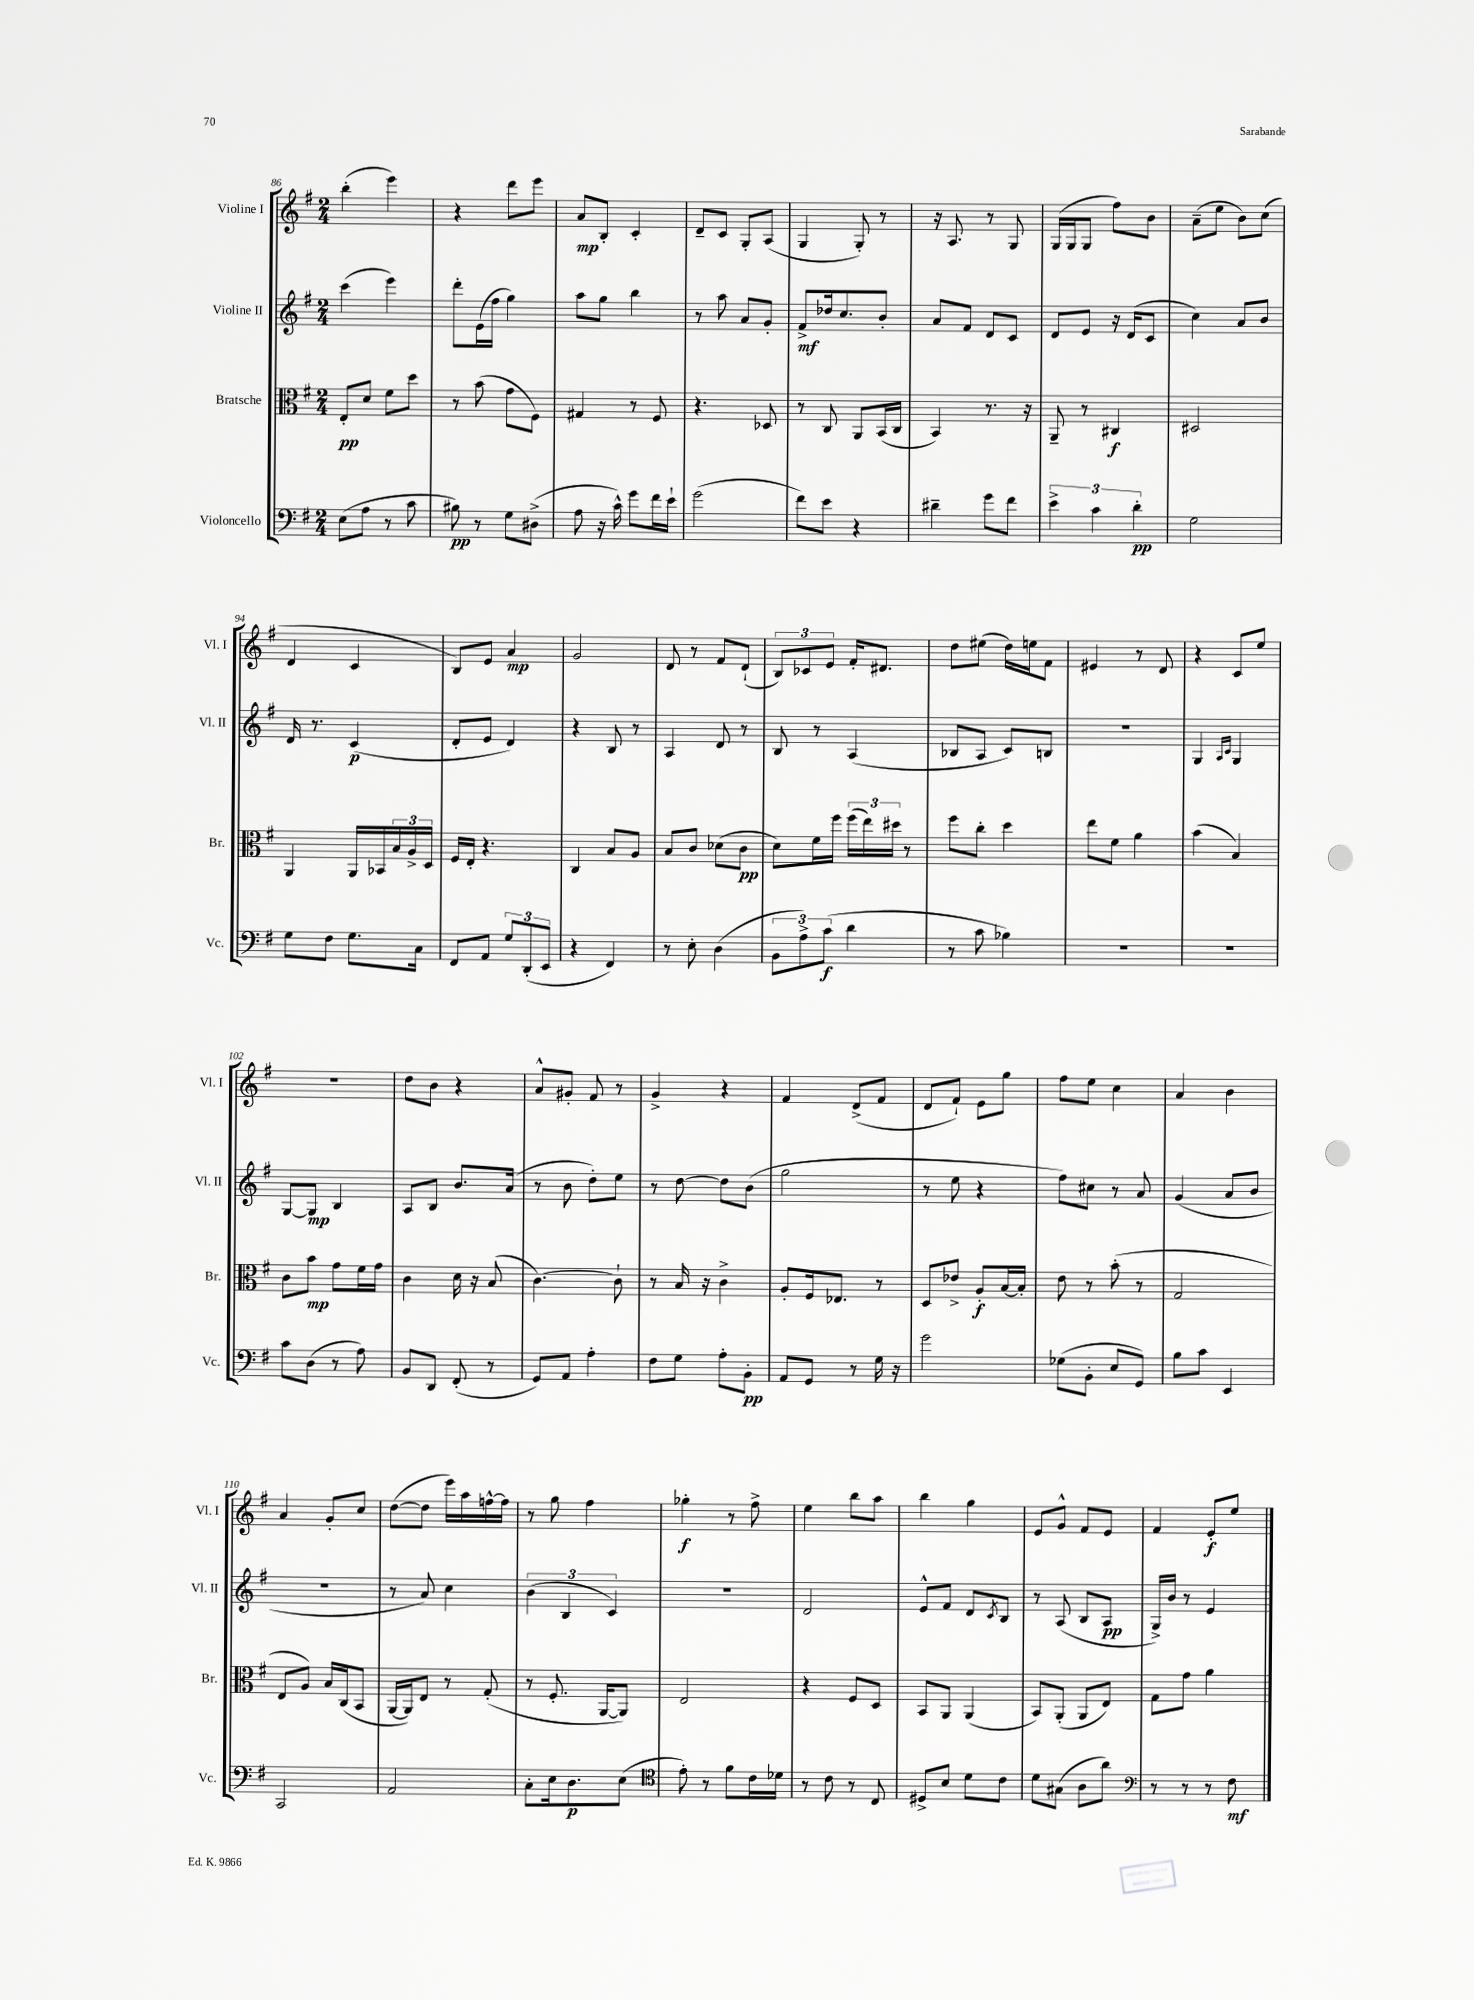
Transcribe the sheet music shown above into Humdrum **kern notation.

**kern	**kern	**kern	**kern
*staff4	*staff3	*staff2	*staff1
*clefF4	*clefC3	*clefG2	*clefG2
*k[f#]	*k[f#]	*k[f#]	*k[f#]
*M2/4	*M2/4	*M2/4	*M2/4
(8E\L	8E'/L	(4ccc\	(4bb'\
8A\J	8d/J	.	.
8r	8f#\L	4eee\)	4eee\)
8c\	8dd\J	.	.
=	=	=	=
8B#\)	8r	8ddd'\L	4r
8r	(8b\	(16e\L	.
.	.	16ff#\JJ	.
8G\L	8g\L	4gg\)	8ddd\L
(8D#^\J	8F#\J)	.	8eee\J
=	=	=	=
8A\	4G#/	8aa\L	8a/L
16r	.	8gg\J	8B'/J
16c^^\)	.	.	.
8g\L	8r	4bb\	4c'/
16f#\L	8F#/	.	.
16e`\JJ	.	.	.
=	=	=	=
(2g\	4.r	8r	8d~/L
.	.	8aa\	8c/J
.	.	8a/L	8G'/L
.	8D-/	8g'/J	(8A/J
=	=	=	=
8f#\L)	8r	8f#^/L	4G/
8e\J	8C/	16dd-/k	.
.	.	8.cc/	.
4r	8AA/L	.	8G'/)
.	(16BB/L	8b'/J	8r
.	16C/JJ	.	.
=	=	=	=
4d#~\	4BB/)	8a/L	16r
.	.	.	8.A/
.	.	8f#/J	.
8g\L	8.r	8d/L	8r
8f#\J	.	8c/J	8G/
.	16r	.	.
=	=	=	=
6e^\	8AA~/	8d/L	(16G/LL
.	.	.	16G/J
.	8r	8e/J	8G/J
6c\	.	.	.
.	4C#/	16r	8ff#\L)
.	.	(16d/LK	.
6d'\	.	.	.
.	.	8c/J	8b\J
=	=	=	=
2G\	2D#/	4cc\)	(8a~\L
.	.	.	8ee\J
.	.	8a/L	8b\L)
.	.	8b/J	(8cc\J
=	=	=	=
8G\L	4AA/	16d/	4d/
.	.	8.r	.
8F#\J	.	.	.
8.G\L	16AA/LL	(4c/	4c/
.	16BB-/	.	.
.	24B/	.	.
.	24A^/	.	.
16C\Jk	.	.	.
.	24D/JJ	.	.
=	=	=	=
8FF#/L	16F#/LL	8d'/L	8B/L)
.	16E'/JJ	.	.
8AA/J	4.r	8e/J	8e/J
12G/L	.	4d/)	4a/
(12DD'/	.	.	.
12EE/J	.	.	.
=	=	=	=
4r	4C/	4r	2g/
4FF#/)	8B/L	8B/	.
.	8A/J	8r	.
=	=	=	=
8r	8B/L	4A/	8d/
8E'\	8c/J	.	8r
(4D\	(8d-\L	8d/	8f#/L
.	8c\J	8r	(8d`/J
=	=	=	=
12BB\L	8d\L)	8B/	12B/L)
12A^\)	.	.	12c-/
.	16f#\L	8r	.
(12c\J	.	.	12e/J
.	16ff#\JJ	.	.
4d\	(24ff#\LL	(4A/	16f#'/LK
.	24ee\)	.	.
.	.	.	8.d#/J
.	24dd#\JJ	.	.
.	8r	.	.
=	=	=	=
8r	8ff#\L	8B-/L	8dd\L
8c\	8cc'\J	8A/J	(8ee#\J
4B-\)	4dd\	8c/L)	16dd\LL)
.	.	.	16ee\J
.	.	8B/J	8f#\J
=	=	=	=
2r	8ee\L	2r	4e#/
.	8f#\J	.	.
.	4a\	.	8r
.	.	.	8d/
=	=	=	=
2r	(4b\	4G/	4r
.	.	16qqA/LL	.
.	.	16qqc/JJ	.
.	4B/)	4G/	8c/L
.	.	.	8ee/J
=	=	=	=
8c\L	8c\L	[8G/L	2r
(8D\J	8b\J	8G/]J	.
8r	8g\L	4B/	.
8A\)	16f#\L	.	.
.	16g\JJ	.	.
=	=	=	=
8BB/L	4c\	8A/L	8dd\L
8DD/J	.	8B/J	8b\J
(8FF#'/	16d\	8.b/L	4r
.	16r	.	.
8r	(8B/	.	.
.	.	(16a/Jk	.
=	=	=	=
8GG/L)	[4.c\)	8r	8a^^/L
8AA/J	.	8b\	8g#'/J
4A'\	.	8dd'\L)	8f#/
.	8c`\]	8ee\J	8r
=	=	=	=
8F#\L	8r	8r	4g^/
8G\J	16B/	[8dd\	.
.	16r	.	.
8A'\L	4c^\	8dd\]L	4r
8BB'\J	.	(8b\J	.
=	=	=	=
8AA/L	8A'/L	2gg\	4f#/
8GG/J	16F#/k	.	.
.	8.E-/J	.	.
8r	.	.	(8d^/L
16G\	8r	.	8f#/J
16r	.	.	.
=	=	=	=
2g\	8D/L	8r	8d/L
.	8e-^/J	8ee\	8f#`/J)
.	8A'/L	4r	8e\L
.	[16B/L	.	8gg\J
.	16B'/]JJ	.	.
=	=	=	=
(8G-\L	8e\	8ff#\L)	8ff#\L
8BB'\J	8r	8cc#\J	8ee\J
8E/L	(8b'\	8r	4cc\
8GG/J)	8r	8a/	.
=	=	=	=
8B\L	2G/	(4g/	4a/
8c\J	.	.	.
4EE/	.	8a/L	4b\
.	.	8b/J	.
=	=	=	=
2CC/	8E/L	2r	4a/
.	8A/J)	.	.
.	16B/LL	.	8g'/L
.	(16C/J	.	.
.	8BB/J	.	8cc/J
=	=	=	=
2AA/	[16AA/LL	8r	([8dd\L
.	16AA/]J)	.	.
.	8E/J	8a/)	8dd\]J
.	8r	4cc\	16eee\LL)
.	.	.	16aa\
.	(8G'/	.	[16ff^^\
.	.	.	16ff\]JJ
=	=	=	=
8C'\L	8r	(6b\	8r
16E\k	8.F#'/	.	8gg\
.	.	6B/	.
8.D\	.	.	.
.	.	.	4ff#\
.	[16AA/LK	.	.
.	.	6c/)	.
(8E\J	8AA/]J)	.	.
=	=	=	=
*clefC4	*	*	*
8e'\)	2E/	2r	4gg-'\
8r	.	.	.
8f#\L	.	.	8r
16c\L	.	.	8ff#^\
16d-\JJ	.	.	.
=	=	=	=
8r	4r	2d/	4ee\
8c\	.	.	.
8r	8F#/L	.	8bb\L
8C/	8D/J	.	8aa\J
=	=	=	=
8D#^/L	8BB/L	8e^^/L	4bb\
8B/J	8AA/J	8f#/J	.
8d\L	(4AA/	8d/L	4gg\
.	.	8qc/	.
8c\J	.	8B/J	.
=	=	=	=
8d\L	8BB/L)	8r	8e/L
(8G#\J	(8AA'/J	(8A/	8g^^/J
8A\L	8AA/L	8B/L	8f#/L
8a\J)	8E/J)	8A/J	8e/J
=	=	=	=
*clefF4	*	*	*
8r	8G\L	16G^/LL)	4f#/
.	.	16b/JJ	.
8r	8g\J	8r	.
8r	4a\	4e/	8e'/L
8F#\	.	.	8ee/J
==	==	==	==
*-	*-	*-	*-
